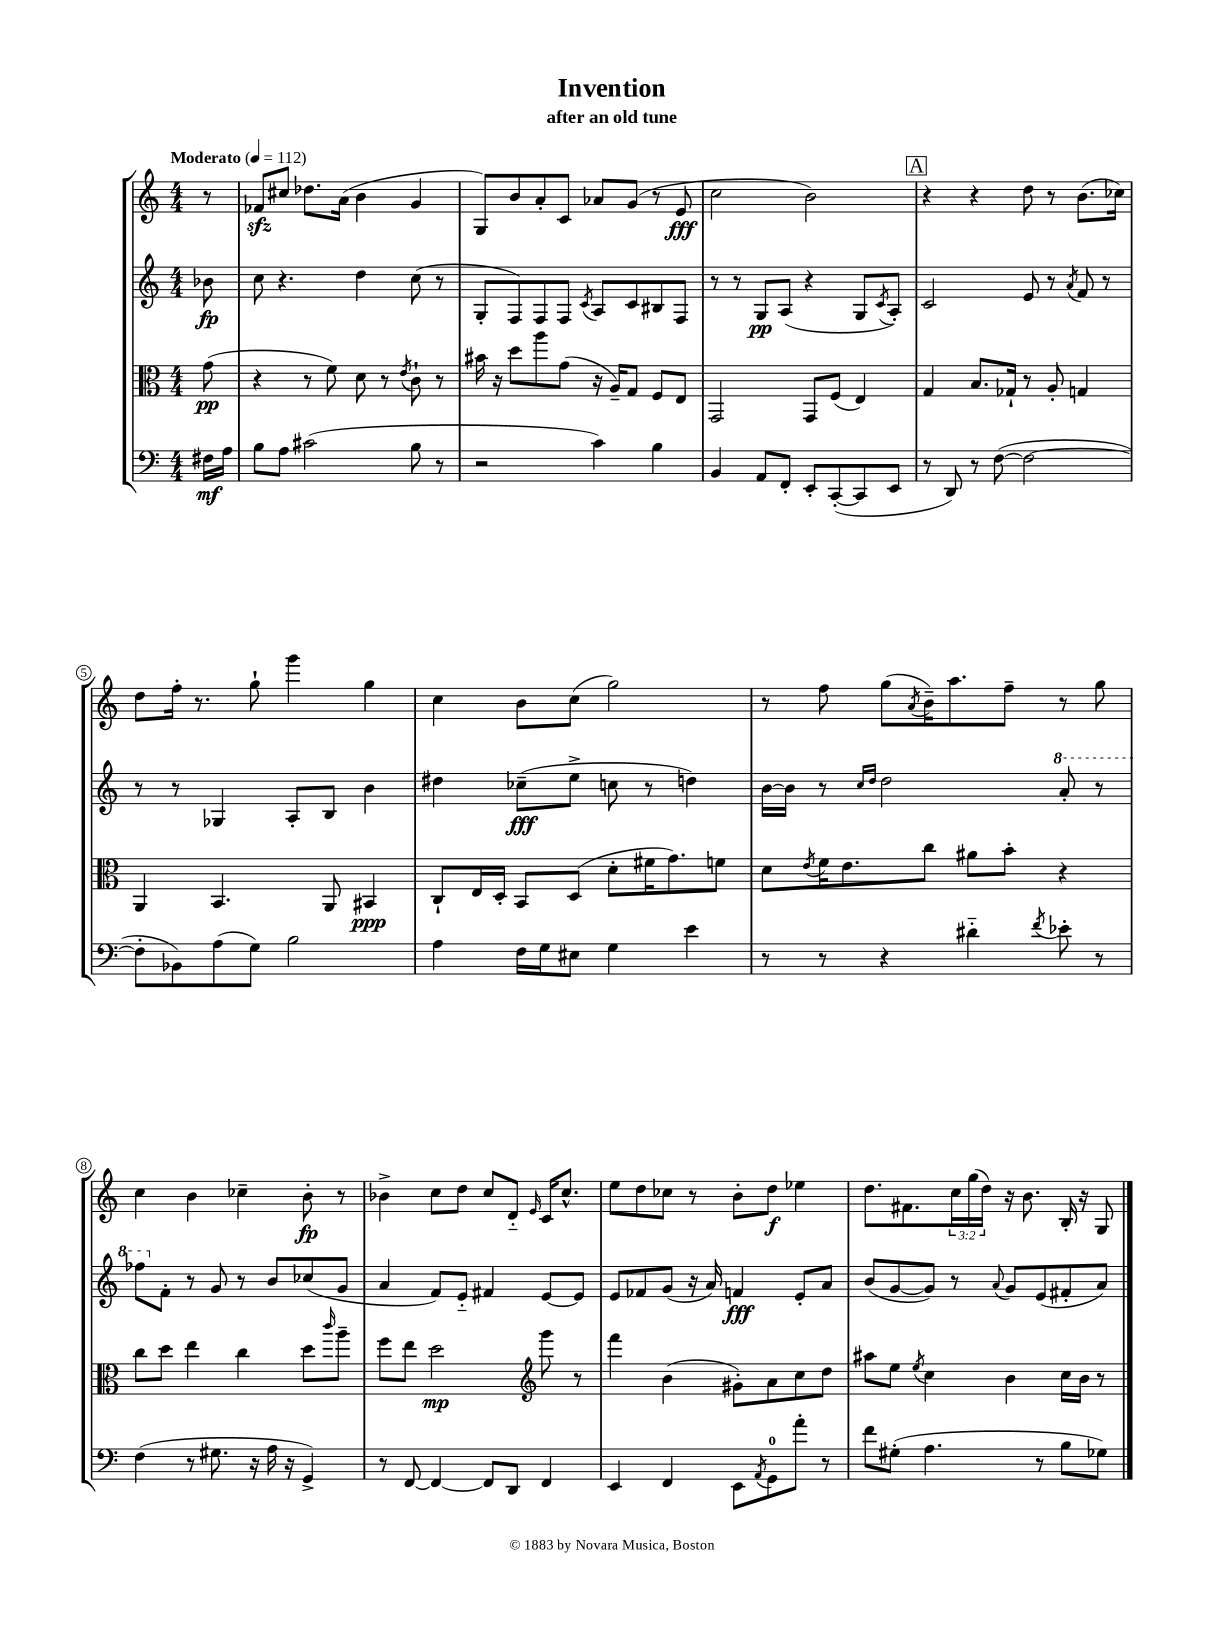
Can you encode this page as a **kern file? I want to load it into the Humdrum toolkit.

**kern	**kern	**kern	**kern
*staff4	*staff3	*staff2	*staff1
*clefF4	*clefC3	*clefG2	*clefG2
*k[]	*k[]	*k[]	*k[]
*M4/4	*M4/4	*M4/4	*M4/4
*MM112	*MM112	*MM112	*MM112
16F#	(8g	8b-	8r
16A	.	.	.
=	=	=	=
8B	4r	8cc	8f-
8A	.	4.r	8cc#
(2c#	8r	.	8.dd-
.	8f)	.	.
.	.	.	(16a
.	8d	4dd	4b
.	8r	.	.
.	8qe	.	.
8B	8c`	(8cc	4g
8r	8r	8r	.
=	=	=	=
2r	16b#	8G'	8G)
.	16r	.	.
.	8dd	8F)	8b
.	8aa	8F	8a'
.	(8g	8F	8c
.	.	8qc	.
4c)	16r	8A	8a-
.	16A~)	.	.
.	8G	8c	(8g
4B	8F	8B#	8r
.	8E	8F	8e
=	=	=	=
4BB	2GG	8r	2cc
.	.	8r	.
8AA	.	8G	.
8FF'	.	(8A	.
8EE'	8GG	4r	2b)
([8CC'	(8F	.	.
8CC]	4E)	8G	.
.	.	8qc	.
8EE	.	8A')	.
=	=	=	=
8r	4G	2c	4r
8DD)	.	.	.
8r	8.B	.	4r
([8F	.	.	.
.	16G-`	.	.
2F_	8r	8e	8dd
.	8A'	8r	8r
.	.	8qa	.
.	4G	8f	(8.b
.	.	8r	.
.	.	.	16cc-)
=	=	=	=
8F']	4AA	8r	8dd
8BB-)	.	8r	16ff'
.	.	.	8.r
(8A	4.BB	4G-	.
8G)	.	.	8gg`
2B	.	8A'	4ggg
.	8AA	8B	.
.	4BB#	4b	4gg
=	=	=	=
4A	8C`	4dd#	4cc
.	16E	.	.
.	16D'	.	.
16F	8BB	(8cc-~	8b
16G	.	.	.
8E#	(8D	8ee^	(8cc
4G	8d'	8cc	2gg)
.	16f#	8r	.
.	8.g)	.	.
4e	.	4dd)	.
.	8f	.	.
=	=	=	=
8r	8d	[16b	8r
.	.	16b]	.
.	8qe	.	.
8r	16f	8r	8ff
.	8.e	.	.
.	.	16qqcc	.
.	.	16qqdd	.
4r	.	2dd	(8gg
.	.	.	8qa
.	8cc	.	16b~)
.	.	.	8.aa
4d#'~	8a#	.	.
.	8b'	.	8ff~
8qf	.	.	.
8e-'	4r	8aa'	8r
8r	.	8r	8gg
=	=	=	=
(4F	8cc	8fff-	4cc
.	8dd	8f'	.
8r	4ee	8r	4b
8.G#	.	8g	.
.	4cc	8r	4cc-~
16r	.	.	.
16A	.	8b	.
16r	.	.	.
4GG^)	8dd	(8cc-	8b'
.	16qqccc	.	.
.	8aa~	8g	8r
=	=	=	=
8r	8ff	4a	4b-^
[8FF	8ee	.	.
4FF_	2dd	8f)	8cc
.	.	8e'~	8dd
8FF]	.	4f#	8cc
8DD	.	.	8d'~
*	*clefG2	*	*
.	.	.	16qqe
4FF	8ggg	[8e	16c
.	.	.	8.cc^^
.	8r	8e]	.
=	=	=	=
4EE	4fff	8e	8ee
.	.	8f-	8dd
4FF	(4b	(8g	8cc-
.	.	16r	8r
.	.	16a)	.
8EE	8g#')	4f	8b'
8qAA	.	.	.
8GG	8a	.	8dd
8a'	8cc	8e'	4ee-
8r	8dd	8a	.
=	=	=	=
8f	8aa#	(8b	8.dd
(8G#'	8ee	[8g	.
.	.	.	8.f#
.	8qee	.	.
4.A	4cc	8g])	.
.	.	8r	24cc
.	.	.	(24gg
.	.	.	24dd)
.	.	8qqa	.
.	4b	8g	16r
.	.	.	8.b
8r	.	(8e	.
8B	16cc	8f#'	16B'
.	16b	.	16r
8G-)	8r	8a)	8G
==	==	==	==
*-	*-	*-	*-
